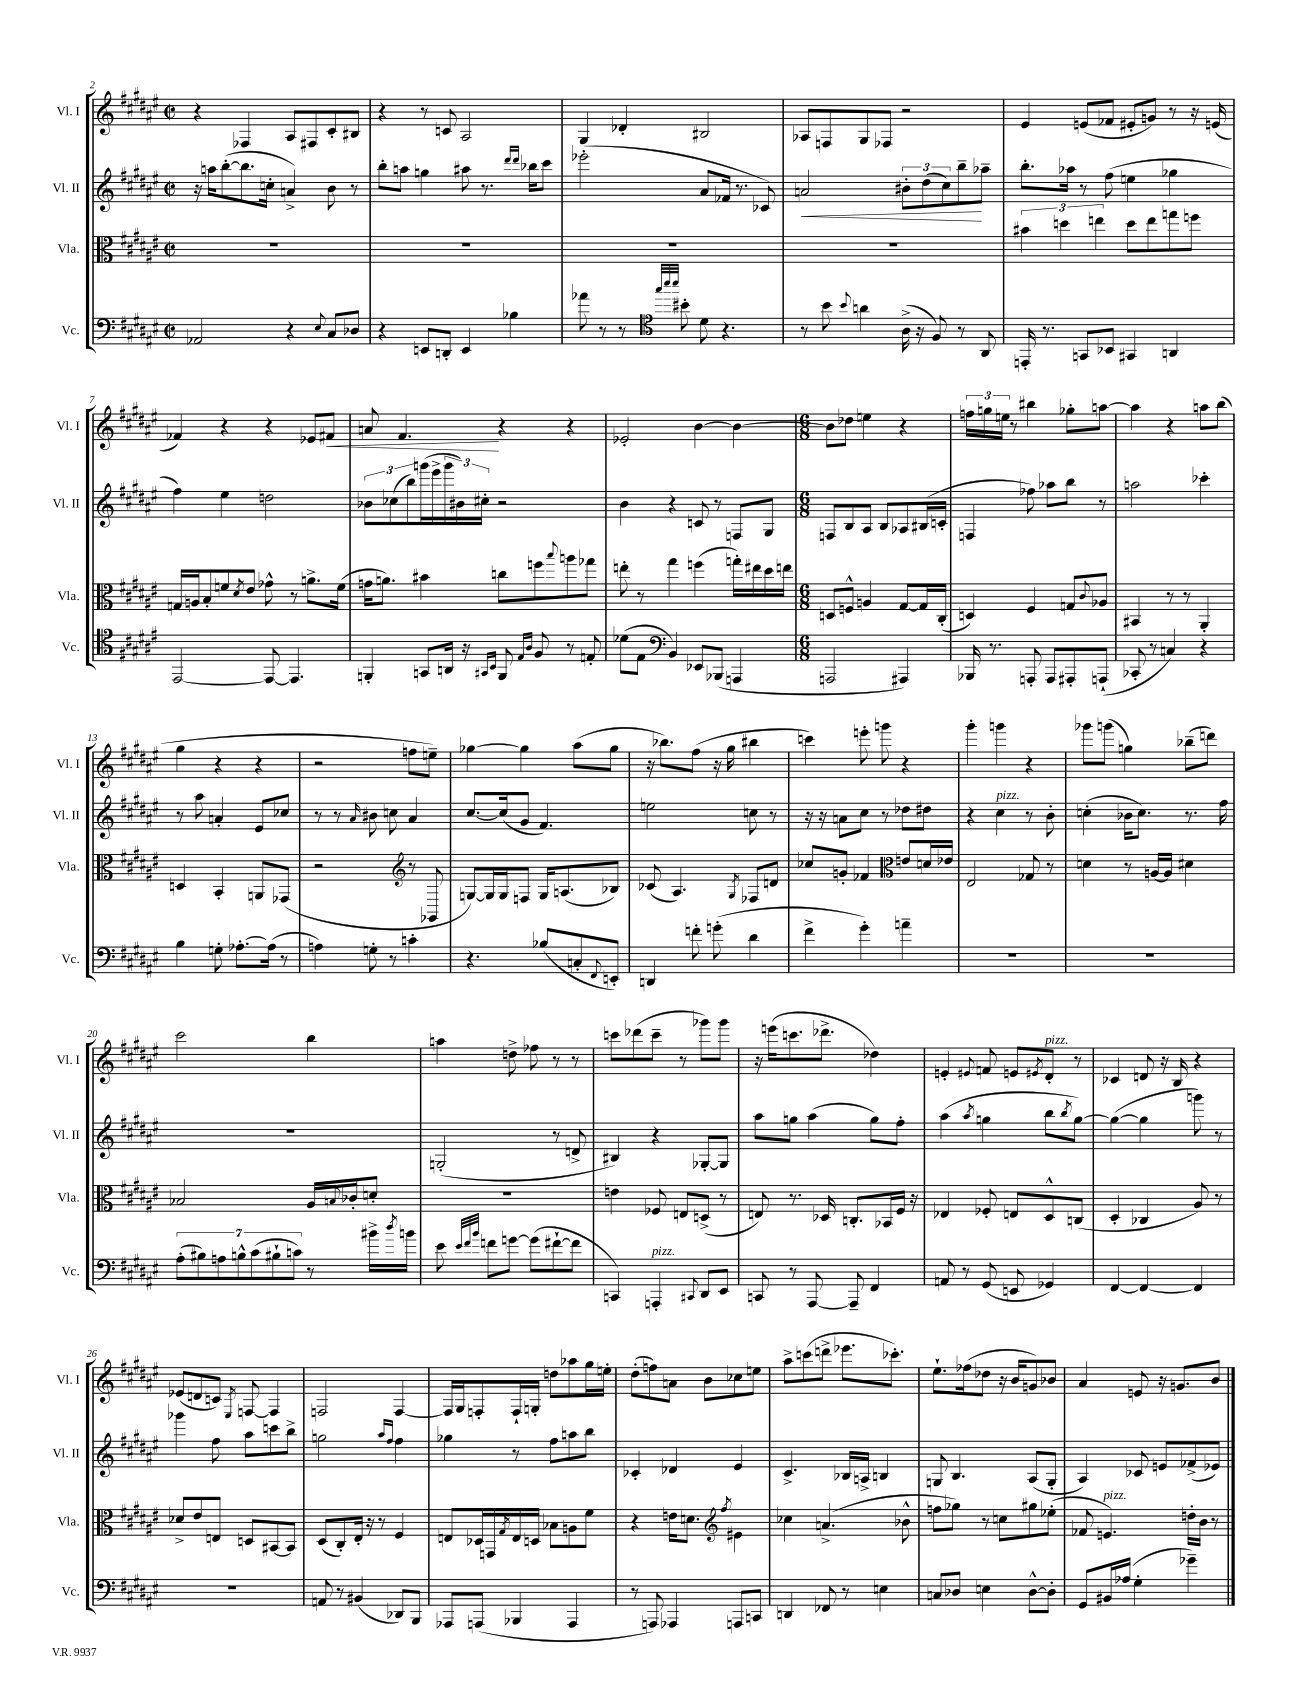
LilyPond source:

<<
\new StaffGroup <<
\new Staff = "s0" \with { instrumentName = "Vl. I" shortInstrumentName = "Vl. I" } {
    \clef treble \key fis \major \defaultTimeSignature \time 2/2
    r4 fes4 ais8 fis8 cis'8-. bis8 |
    r4 r8 c'8 ais2 |
    gis4 des'4-. bis2 |
    aes8 f8 gis8 fes8 r2 |
    eis'4 e'8( fes'8 eis'8-. g'8) r8 r16 e'16( |
    fes'4) r4 r4 ees'8 fis'8\< |
    a'8 fis'4.\! r4 r4 |
    ees'2-. b'4~ b'4~ |
    \numericTimeSignature \time 6/8 b'8 des''8 e''4 r4 |
    \tuplet 3/2 { f''16 g''16 e''16 } r8 bis''4 ges''8-. a''8~ |
    a''4 r4 a''8 b''8( |
    gis''4 r4 r4 |
    r2 f''8 e''8--) |
    ges''4~ ges''4 ais''8( ges''8 |
    r16 bes''8.) fis''8( r16 gis''16 bis''4 |
    c'''4) e'''8-. g'''8 r4 |
    gis'''4-. g'''4 r4 |
    ges'''8 g'''8( g''4) bes''8--( d'''8) |
    cis'''2 b''4 |
    a''4 d''8-> fes''8 r8 r8 |
    c'''8 des'''8( c'''8-- r8 ges'''8) ges'''8 |
    r16 e'''16( c'''8. des'''8.-> des''4) |
    e'4-. \appoggiatura { eis'8 } f'8 e'8 \acciaccatura { eis'8 } dis'8-.^\markup { \italic "pizz." } r8 |
    ces'4 d'8 r16 b16 r4 |
    ees'8( d'8 c'8) \acciaccatura { eis8 } f8~ f4 |
    f2 f4~ |
    f16 gis16 f8-. f16-! g16-. d''8 aes''8 gis''16 e''16-. |
    dis''8-.( f''8) a'8 b'8 ces''8 e''8 |
    ais''8-> c'''8( d'''8-> ees'''8. ces'''8.-.) |
    eis''8.-! fes''16( des''8 r16 b'16 g'8) bes'8 |
    ais'4 e'8 r16 g'8. b'8 \bar "|." |
}
\new Staff = "s1" \with { instrumentName = "Vl. II" shortInstrumentName = "Vl. II" } {
    \clef treble \key fis \major \defaultTimeSignature \time 2/2
    r16 a''16 b''8~-.( b''8. c''16-. a'4->) b'8 r8 |
    b''8-. a''8 g''4 ais''8 r8. \grace { dis'''16 dis'''16 } bes''16 cis'''8 |
    ees'''2-.( ais'8 fes'16 r8. ces'8) |
    a'2\< \tuplet 3/2 { bis'8-. dis''8( cis''8) } b''8--\! aes''8-- |
    b''8.-. aes''16 r8 fis''8( e''4 ges''4 |
    fis''4) eis''4 d''2 |
    \tuplet 3/2 { bes'8 ces''8( b''8) } g'''16( eis'''16-> \tuplet 3/2 { g'''16 bis'16) cis''16-. } r2 |
    b'4 r4 c'8 r8 f8 gis8 |
    \numericTimeSignature \time 6/8 f8 b8 ais8 b8 aes8 bis16( c'16-. |
    f4 fes''8) aes''8 b''8 r8 |
    a''2 ces'''4-. |
    r8 ais''8 a'4-. eis'8 ces''8 |
    r8 r8 \grace { ais'16 } bis'8 c''8 ais'4 |
    cis''8.~ cis''16( gis'8 fis'4.) |
    e''2 c''8 r8 |
    r16 r16 a'8 cis''8 r8 des''8 dis''8 |
    r4 cis''4^\markup { \italic "pizz." } r8 b'8-. |
    c''4-.( bes'16 c''8.) r8. fis''16 |
    R2. |
    g2-.( r8 d'8-> |
    bis4) r4 ges8~-. ges8 |
    ais''8 g''8 ais''4( g''8) fis''8-. |
    ais''4( \acciaccatura { ais''8 } g''4 b''8 \acciaccatura { b''8 } g''8~) |
    g''4~( g''4 g'''8) r8 |
    ges'''4 fis''8 ais''8 c'''8 b''8-> |
    g''2 \grace { ais''16 fis''16 } fis''4 |
    ges''4 r8 fis''8 a''8 b''8 |
    ces'4-. des'4 eis'4 |
    cis'4.-> bes16 a16-> b4 |
    g8 b4. ais8( g8-. |
    ais4) ces'8 e'8 fes'8->( ees'8) \bar "|." |
}
\new Staff = "s2" \with { instrumentName = "Vla." shortInstrumentName = "Vla." } {
    \clef alto \key fis \major \defaultTimeSignature \time 2/2
    R1 |
    R1 |
    R1 |
    R1 |
    \tuplet 3/2 { bis'4 d''4 e''4 } d''8 e''8 g''8 f''8 |
    g16 a16 b8-. f'8 \acciaccatura { dis'8 } eis'8 ges'8-^ r8 a'8.-> f'16( |
    g'16 a'8.) bis'4 c''8 f''8 \appoggiatura { b''8 } a''8 ges''8 |
    e''8-. r8 gis''4 f''4( g''16-.) eis''16 dis''16 e''16 |
    \numericTimeSignature \time 6/8 d8 f8-^ a4 gis8~ gis16 cis16-.( |
    d4) fis4 g8 \appoggiatura { cis'8 } aes8 |
    bis,4 r8 r8 ais,4-. |
    d4 b,4-. a,8 ges,8( |
    r2 r8 ges,8 |
    \clef treble g8~) g16 g16 f8 g16 a8.( bes8) |
    ces'8( ais4.) \acciaccatura { gis8 } fes8 d'8 |
    ces''8 g'8-. fes'4 e'8 d'16 ees'16 |
    \clef alto eis2 ges8 r8 |
    d'4 r8 a16~ a16 dis'4 |
    bes2 ais16 \appoggiatura { b8 } ces'16-. d'8-. |
    R2. |
    e'4 fes8 e8 d8->( r8 |
    e8) r8. des16 c8.-. bes,16 fis16 r16 |
    ees4 fes8-. e8 dis8-^ c8( |
    dis4-. ces4 ais8) r8 |
    des'8-> eis'8 e8 d8 bis,8~ bis,8 |
    dis8( cis8-.) eis16-. r16 r8 fis4 |
    e8 des16 g,16 \acciaccatura { gis8 } e16 d16 bes8 a8 fis'8 |
    r4 e'16 d'8. \acciaccatura { gis'8 } eis'4 |
    \clef treble ces''4 a'4.->( bes'8-^ |
    f''8 ges''8) r8 c''8 gis''8 ees''8-.( |
    fes'8 e'4.^\markup { \italic "pizz." }) d''16-. b'16 r8 \bar "|." |
}
\new Staff = "s3" \with { instrumentName = "Vc." shortInstrumentName = "Vc." } {
    \clef bass \key fis \major \defaultTimeSignature \time 2/2
    aes,2 r4 \appoggiatura { eis8 } cis8 des8 |
    r4 e,8 d,8-. e,4 bes4 |
    aes'8 r8 r8 \grace { cis''32 eis''32 eis''32 } bis'8-. dis'8 r4. |
    \clef tenor r8 b'8 \appoggiatura { b'8 } a'4 ais16->( r16 fis8) r8 ais,8 |
    e,16-. r8. g,8 bes,8 gis,4 a,4 |
    eis,2~ eis,8~ eis,4. |
    f,4-. g,8 a,16 r16 \grace { gis,16 b,16 } f,8 \grace { eis16 ais16 } fis8 r8 e8-. |
    des'8( eis8 \clef bass b,4) ees,8 bes,,8( a,,4 |
    \numericTimeSignature \time 6/8 a,,2 ais,,4) |
    bes,,16 r8. a,,8-. a,,8 ais,,8-. a,,8-!( |
    ces,8-. r8 c4) r4 |
    b4 g8-. aes8.~-. aes16( r8 |
    a4) g8-. r8 c'4-. |
    r4. bes8( c8-. \appoggiatura { fis,8 } e,8-.) |
    d,4 f'8-. g'8-.( dis'4 |
    fis'4-> gis'4-.) a'4-- |
    R2. |
    R2. |
    \tuplet 7/4 { ais8-.( bis8) a8 b8-^ cis'8( bis8-! c'8) } r8 bis'16-> \acciaccatura { dis''8 } b'16 |
    eis'8 \grace { eis'32 fis'32 b'32 } f'8 g'8~ g'8( fis'8~-! fis'8 |
    c,4) a,,4-.^\markup { \italic "pizz." } \appoggiatura { cis,8 } dis,8 eis,8 |
    c,8 r8 ais,,8~ ais,,8-- fis,4 |
    a,8 r8 gis,8( e,8 ges,4) |
    fis,4~ fis,4~ fis,4 |
    R2. |
    a,8 r8 bis,4( des,8) b,,8 |
    aes,,8 a,,8( bes,,4 a,,4 |
    r8 a,,8) aes,,4 a,,8 c,8 |
    d,4 fes,8 r8 e4 |
    c8 des8 e4 des8~-^ des8-. |
    gis,8 bis,16 aes16( gis4-. ges'4--) \bar "|." |
}
>>
>>
\layout { \context { \Score currentBarNumber = #2 } }
